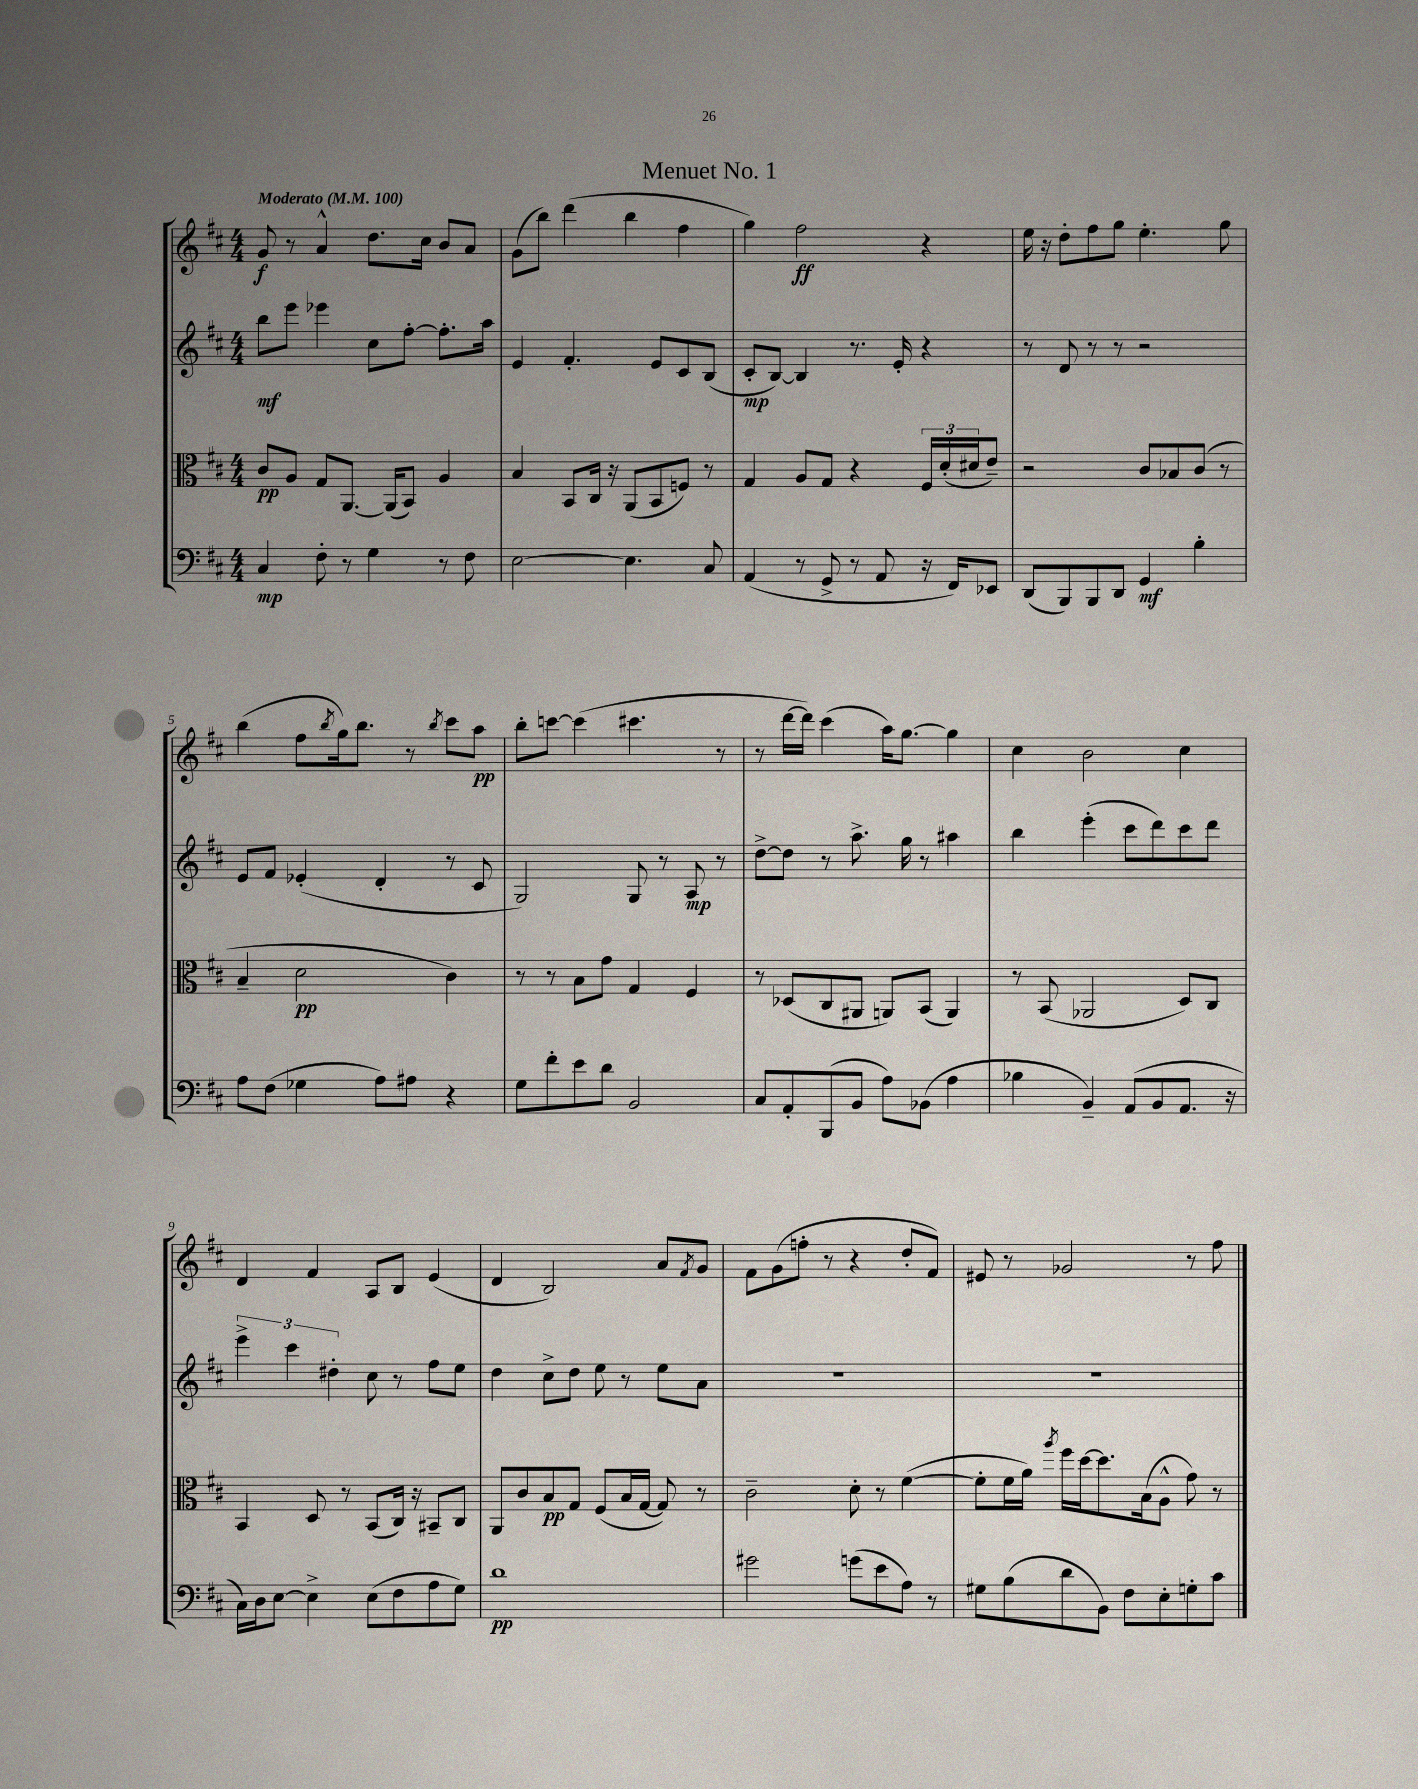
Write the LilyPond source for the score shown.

\header { title = "Menuet No. 1" }
<<
\new StaffGroup <<
\new Staff = "s0" {
    \clef treble \key d \major \numericTimeSignature \time 4/4 \tempo "Moderato" 4 = 100
    g'8\f r8 a'4-^ d''8. cis''16 b'8 a'8 |
    g'8( b''8) d'''4( b''4 fis''4 |
    g''4) fis''2\ff r4 |
    e''16 r16 d''8-. fis''8 g''8 e''4.-. g''8 |
    b''4( fis''8 \acciaccatura { b''8 } g''16) b''8. r8 \acciaccatura { b''8 } cis'''8 a''8\pp |
    b''8-. c'''8~ c'''4( cis'''4. r8 |
    r8 d'''16~ d'''16) cis'''4( a''16) g''8.~ g''4 |
    cis''4 b'2 cis''4 |
    d'4 fis'4 a8 b8 e'4( |
    d'4 b2) a'8 \acciaccatura { fis'8 } g'8 |
    fis'8 g'8( f''8-. r8 r4 d''8-. fis'8) |
    eis'8 r8 ges'2 r8 fis''8 \bar "|." |
}
\new Staff = "s1" {
    \clef treble \key d \major \numericTimeSignature \time 4/4
    b''8\mf e'''8 ees'''4 cis''8 fis''8~-. fis''8.-. a''16 |
    e'4 fis'4.-. e'8 cis'8 b8( |
    cis'8-.\mp b8~) b4 r8. e'16-. r4 |
    r8 d'8 r8 r8 r2 |
    e'8 fis'8 ees'4-.( d'4-. r8 cis'8 |
    g2) g8 r8 a8\mp r8 |
    d''8~-> d''8 r8 a''8.-> g''16 r8 ais''4 |
    b''4 e'''4-.( cis'''8 d'''8) cis'''8 d'''8 |
    \tuplet 3/2 { e'''4-> cis'''4 dis''4-. } cis''8 r8 fis''8 e''8 |
    d''4 cis''8-> d''8 e''8 r8 e''8 a'8 |
    R1 |
    R1 \bar "|." |
}
\new Staff = "s2" {
    \clef alto \key d \major \numericTimeSignature \time 4/4
    cis'8\pp a8 g8 a,8.~ a,16( b,8) a4 |
    b4 b,8 cis16 r16 a,8( b,8 f8) r8 |
    g4 a8 g8 r4 \tuplet 3/2 { fis16 d'16-.( dis'16 } e'8--) |
    r2 cis'8 bes8 cis'8( r8 |
    b4-- d'2\pp cis'4) |
    r8 r8 b8 g'8 g4 fis4 |
    r8 des8( cis8 ais,8 a,8) b,8( a,4) |
    r8 b,8( aes,2 d8) cis8 |
    b,4 d8 r8 b,8( cis16) r16 bis,8-- cis8 |
    a,8 cis'8 b8\pp g8 fis8( b16 g16~ g8) r8 |
    cis'2-- d'8-. r8 fis'4~( |
    fis'8-. fis'16 a'16) \acciaccatura { a''8 } fis''16 d''16~ d''8. b16( a8-^ g'8) r8 \bar "|." |
}
\new Staff = "s3" {
    \clef bass \key d \major \numericTimeSignature \time 4/4
    cis4\mp fis8-. r8 g4 r8 fis8 |
    e2~ e4. cis8 |
    a,4( r8 g,8-> r8 a,8 r16 fis,16) ees,8 |
    d,8( b,,8) b,,8 d,8 g,4\mf b4-. |
    a8 fis8( ges4 a8) ais8 r4 |
    g8 fis'8-. e'8 d'8 b,2 |
    cis8 a,8-. b,,8( b,8 a8) bes,8( a4 |
    bes4 b,4--) a,8( b,8 a,8. r16 |
    cis16) d16 e8~ e4-> e8( fis8 a8 g8) |
    d'1\pp |
    gis'2 g'8( e'8 a8) r8 |
    gis8 b8( d'8 b,8) fis8 e8-. g8-. cis'8 \bar "|." |
}
>>
>>
